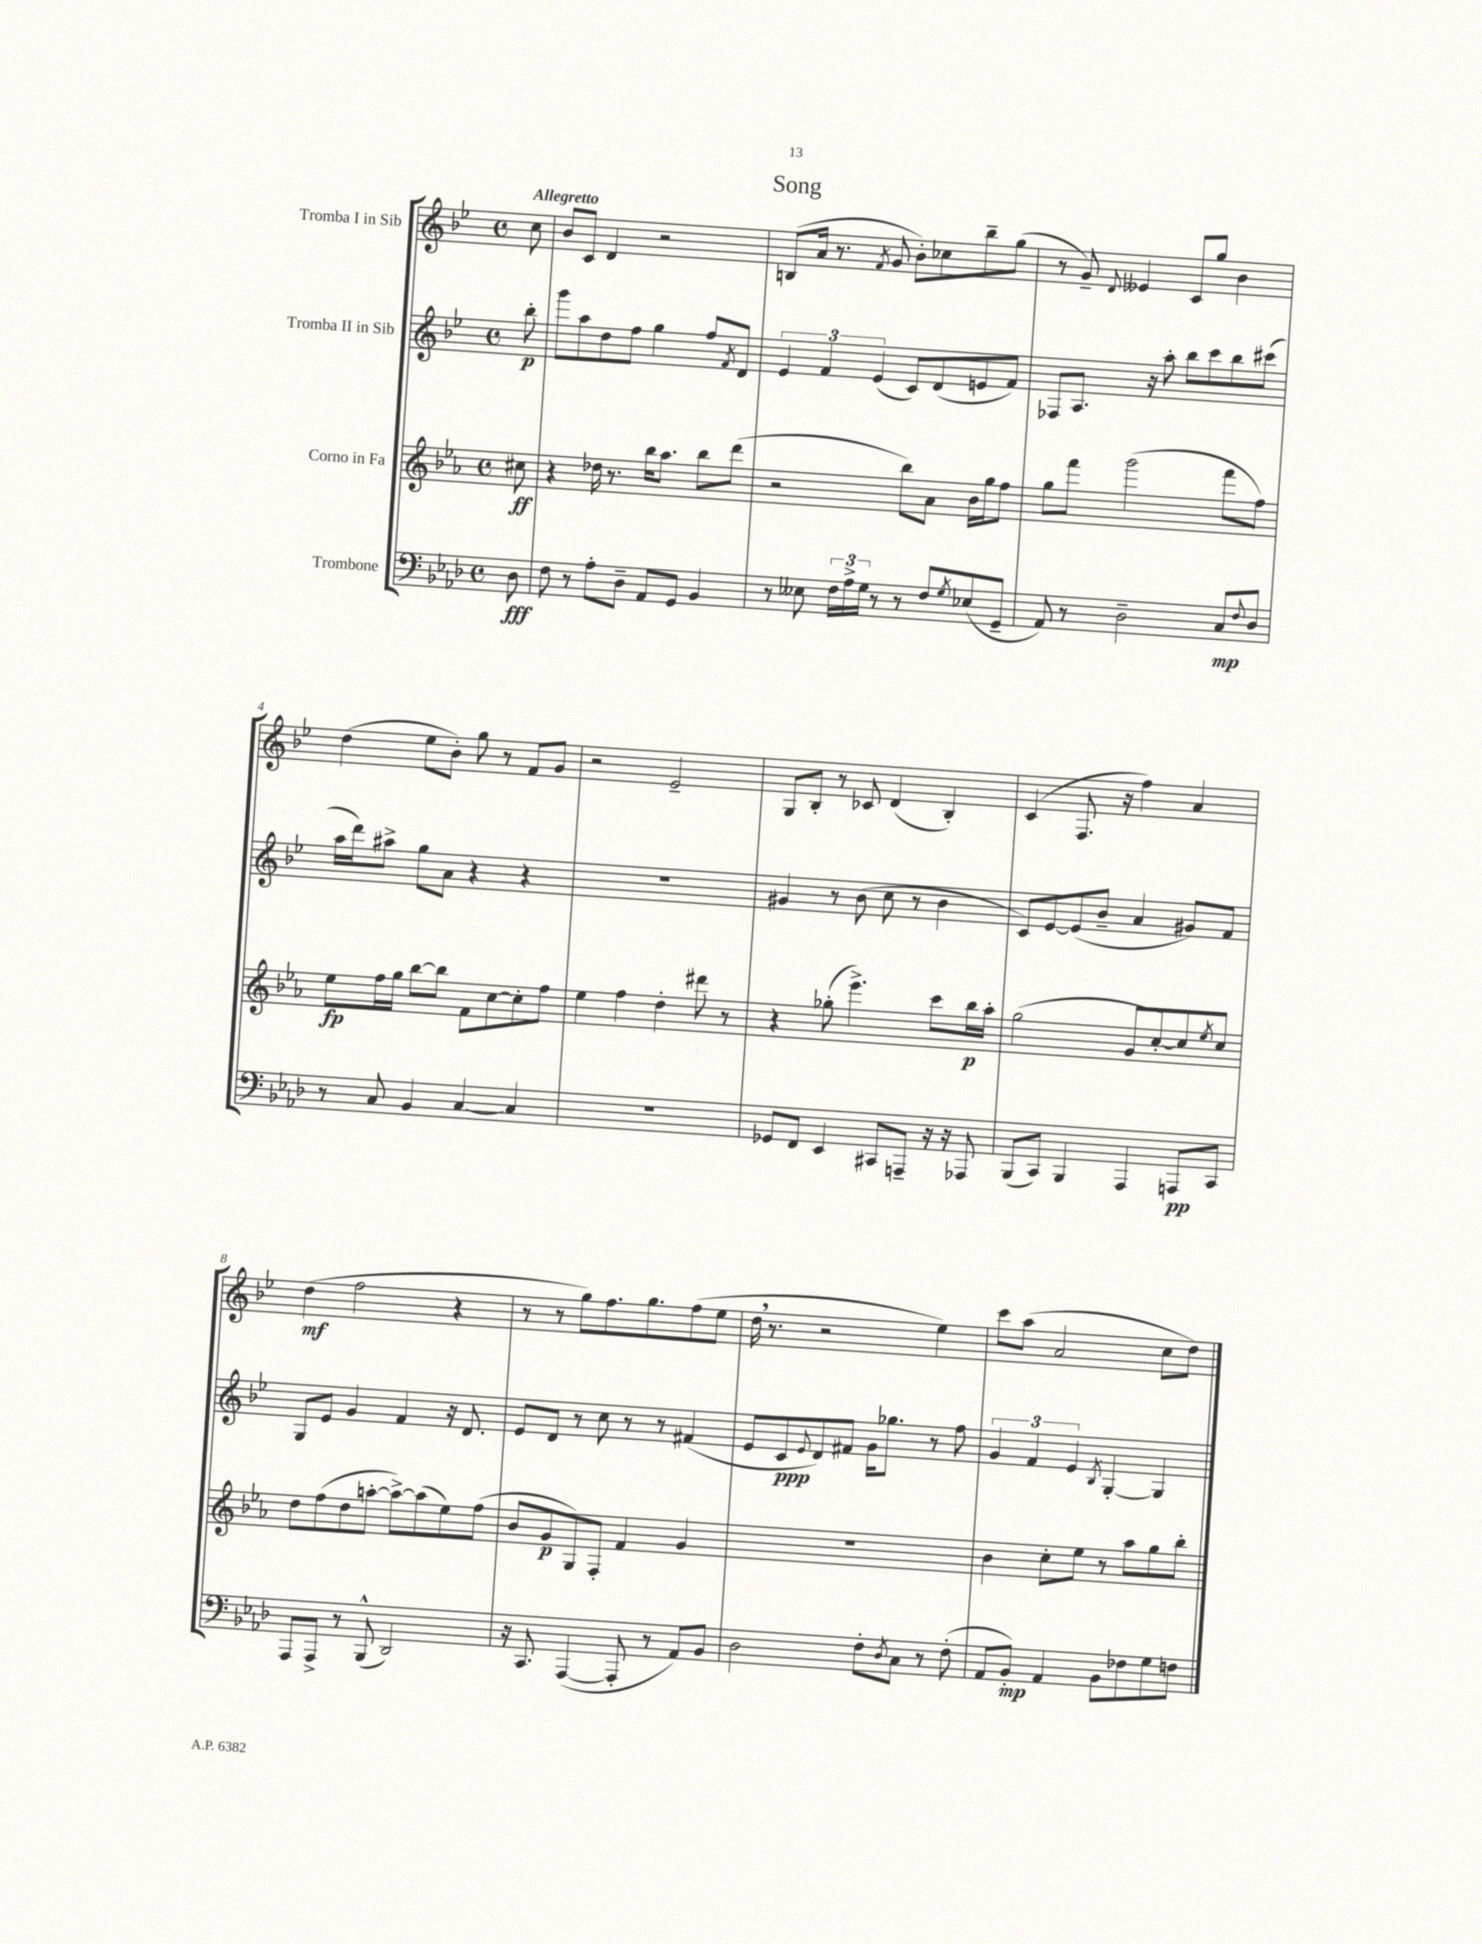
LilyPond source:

\header { title = "Song" }
<<
\new StaffGroup <<
\new Staff = "s0" \with { instrumentName = "Tromba I in Sib" } {
    \clef treble \key bes \major \defaultTimeSignature \time 4/4 \partial 8 \tempo "Allegretto"
    c''8 |
    bes'8 c'8 d'4 r2 |
    b8( a'16 r8. \acciaccatura { f'8 } g'8 bes'8-.) ces''8 bes''8-- g''8( |
    r8 g'8--) \appoggiatura { d'8 } eeses'4 c'8 g''8 bes'4 |
    d''4( ees''8 bes'8-.) g''8 r8 f'8 g'8 |
    r2 ees'2-- |
    g8 bes8-. r8 ces'8 d'4( bes4-.) |
    c'4( f8. r16 f''4) a'4 |
    d''4\mf( f''2 r4 |
    r8 r8 g''8) f''8. g''8. f''8( ees''8 |
    d''16 \breathe r8. r2 ees''4) |
    c'''8 a''8( a'2 c''8 d''8) \bar "|." |
}
\new Staff = "s1" \with { instrumentName = "Tromba II in Sib" } {
    \clef treble \key bes \major \defaultTimeSignature \time 4/4 \partial 8
    bes''8-.\p |
    g'''8 a''8 d''8 f''8 g''4 f''8 \acciaccatura { f'8 } d'8 |
    \tuplet 3/2 { ees'4 f'4 ees'4( } c'8) d'8( e'8 f'8) |
    fes8 a8. r16 a''8-. bes''8 c'''8 bes''8 cis'''8( |
    a''16 d'''16) ais''8-> g''8 a'8 r4 r4 |
    R1 |
    gis'4 r8 bes'8( c''8 r8 bes'4 |
    c'8) ees'8~ ees'8( bes'8-- a'4 gis'8) f'8 |
    g8 ees'8 g'4 f'4 r16 d'8. |
    ees'8 d'8 r8 c''8 r8 r8 fis'4( |
    ees'8 c'8\ppp \appoggiatura { ees'8 } d'8) fis'8 g'16 ges''8. r8 f''8 |
    \tuplet 3/2 { g'4 f'4 ees'4 } \acciaccatura { bes8 } g4~-. g4 \bar "|." |
}
\new Staff = "s2" \with { instrumentName = "Corno in Fa" } {
    \clef treble \key ees \major \defaultTimeSignature \time 4/4 \partial 8
    cis''8\ff |
    r4 des''16 r8. bes''16 aes''8. bes''8 d'''8( |
    r2 bes''8) aes'8 bes'16 g''16 f''8 |
    g''8 f'''8 g'''2( f'''8 f''8) |
    ees''8\fp f''16 g''16 bes''8~ bes''8 f'8 c''8~ c''8-. f''8 |
    ees''4 f''4 d''4-. dis'''8 r8 |
    r4 ges''8-.( ees'''4.->) c'''8 bes''16\p aes''16-. |
    g''2( g'8 c''8~-.) c''8 \acciaccatura { ees''8 } c''8 |
    d''8 f''8( d''8 a''8~-. a''8~->) a''8( ees''8) f''8( |
    bes'8 g'8\p g8) f8-. f'4 g'4 |
    R1 |
    bes'4 c''8-. ees''8 r8 aes''8 g''8 bes''8-. \bar "|." |
}
\new Staff = "s3" \with { instrumentName = "Trombone" } {
    \clef bass \key aes \major \defaultTimeSignature \time 4/4 \partial 8
    des8\fff |
    f8 r8 aes8-. des8-- aes,8 g,8 bes,4 |
    r8 eeses8 \tuplet 3/2 { f16 aes16-> g16 } r8 r8 f8 \acciaccatura { g8 } ees8( g,8-- |
    aes,8) r8 des2-- c8\mp \appoggiatura { f8 } des8 |
    r8 c8 bes,4 c4~ c4 |
    R1 |
    ges,8 f,8 ees,4 cis,8 a,,8-- r16 r16 aes,,8 |
    bes,,8( c,8) bes,,4 aes,,4 a,,8\pp c,8 |
    aes,,8 aes,,8-> r8 bes,,8-^( des,2) |
    r16 c,8. aes,,4~( aes,,8-. r8 aes,8) bes,8 |
    des2 f8-. \acciaccatura { des8 } c8 r8 f8-.( |
    aes,8 bes,8-.\mp) aes,4 bes,8 fes8 g8 f8 \bar "|." |
}
>>
>>
